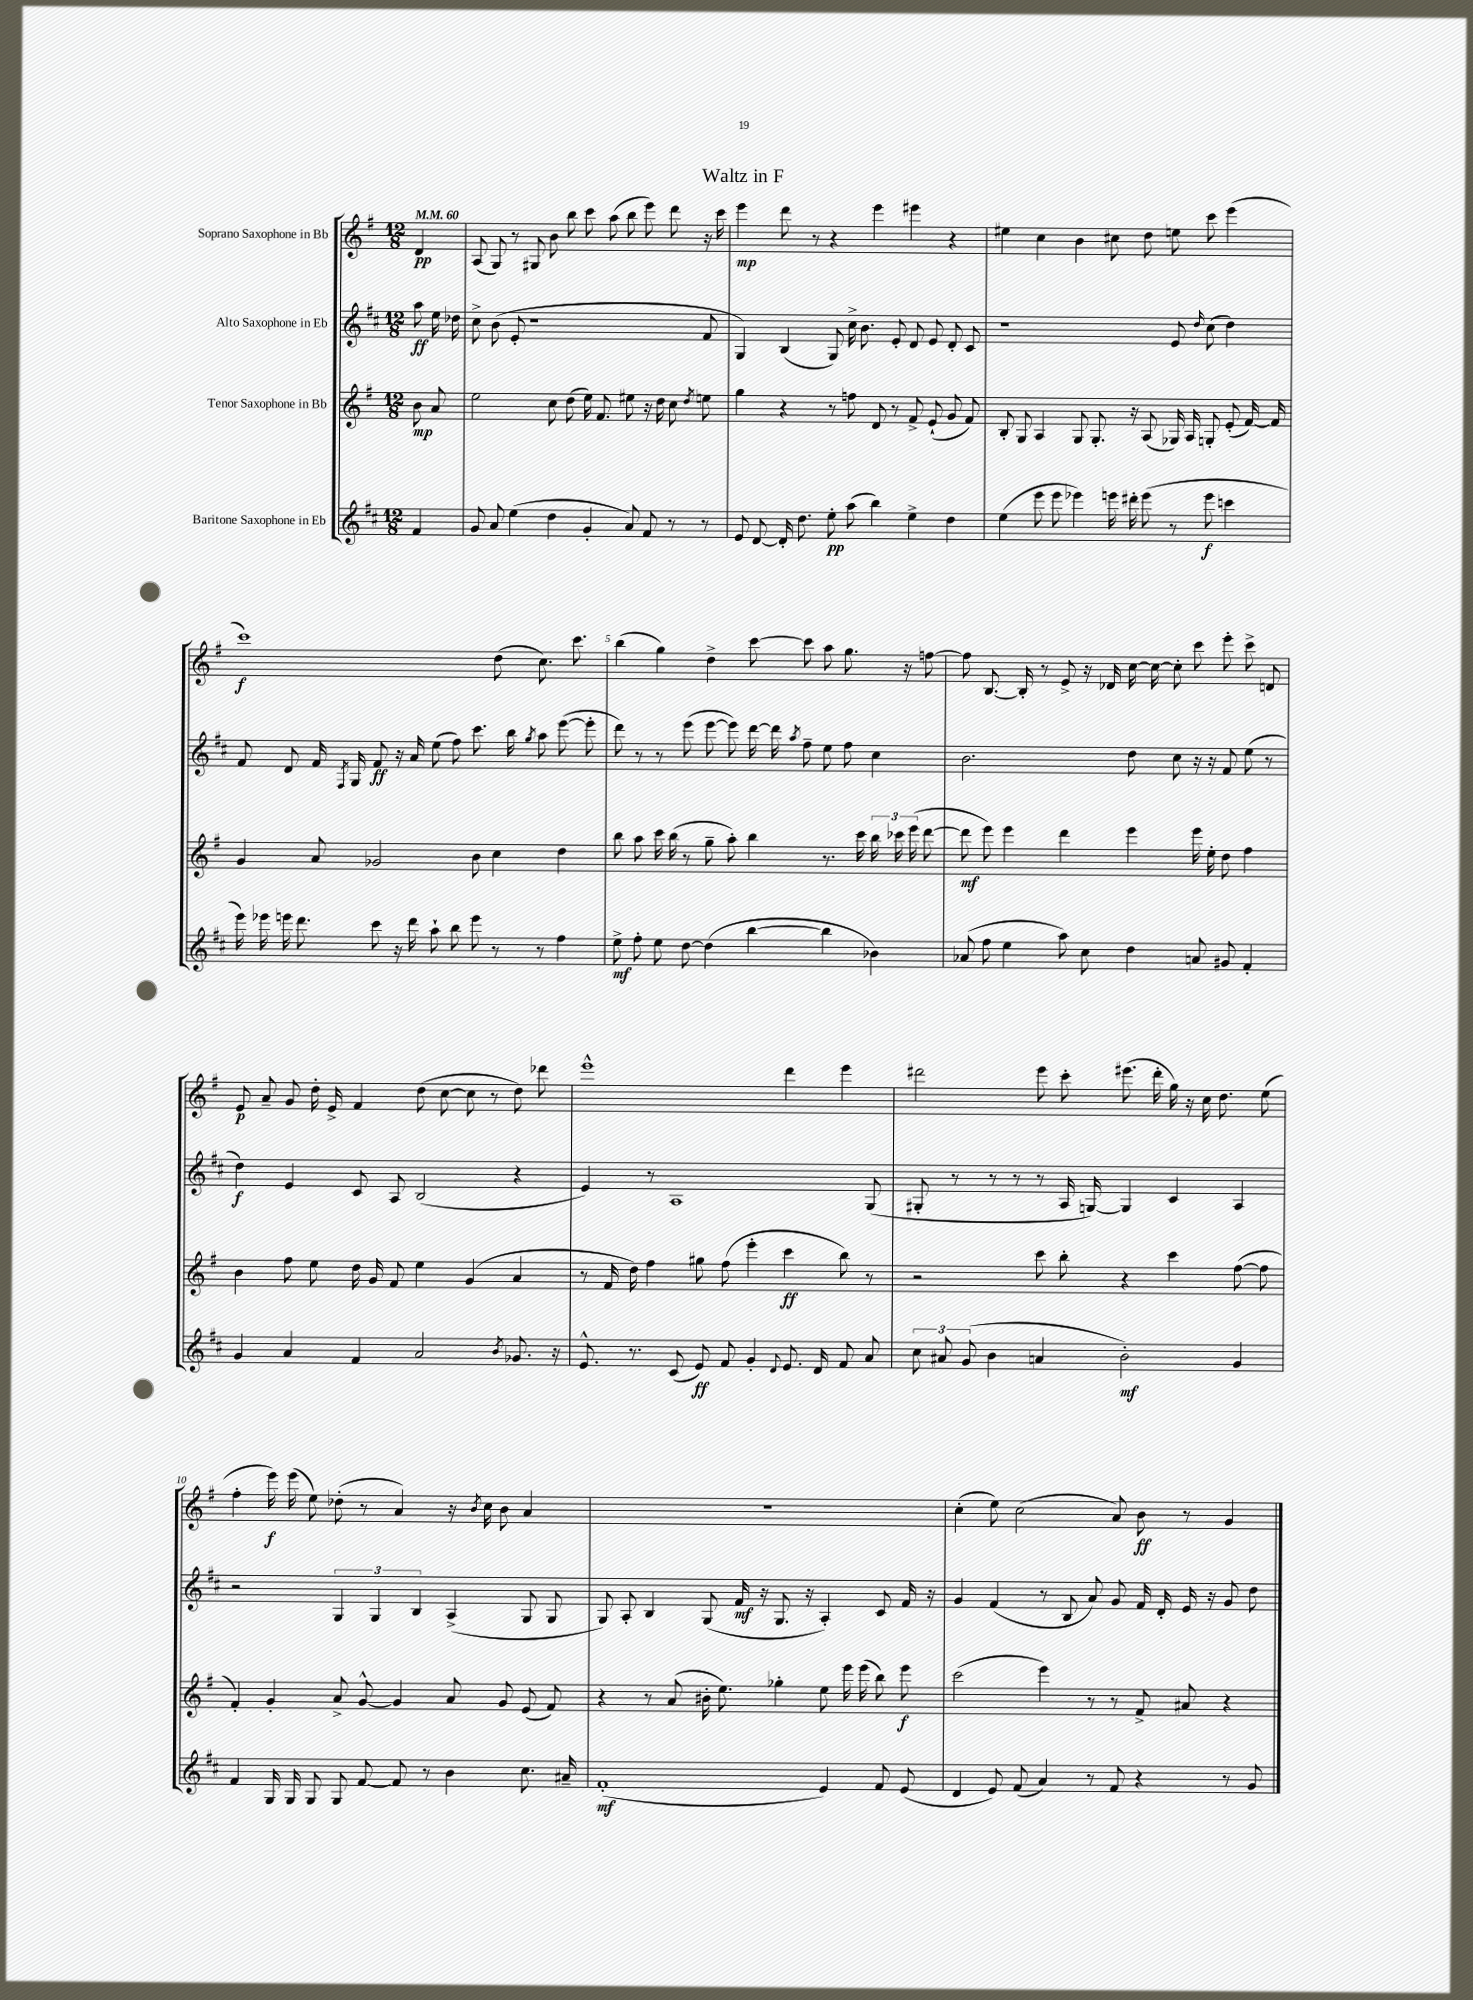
\header { title = "Waltz in F" }
<<
\new StaffGroup <<
\new Staff = "s0" \with { instrumentName = "Soprano Saxophone in Bb" } {
    \clef treble \key g \major \numericTimeSignature \time 12/8 \partial 4 \tempo 4 = 60
    \autoBeamOff d'4\pp |
    a8( g8) r8 gis8 b'8 b''8 c'''8 a''8( b''8 e'''8) d'''8 r16 c'''16 |
    e'''4\mp d'''8 r8 r4 e'''4 eis'''4 r4 |
    eis''4 c''4 b'4 cis''8 d''8 e''8 c'''8 e'''4( |
    c'''1\f) d''8( c''8.) c'''8. |
    b''4( g''4) d''4-> c'''8~ c'''8 a''8 g''8. r16 f''8~ |
    f''8 b8.~ b16-. r8 e'8-> r16 des'16 c''16~ c''16~ c''8-. c'''8 e'''8-. c'''8-> d'8 |
    e'8\p a'8-- g'8 d''16-. e'16-> fis'4 d''8( c''8~ c''8 r8 d''8) des'''8 |
    e'''1-^ d'''4 e'''4 |
    dis'''2 e'''8 c'''8-. eis'''8.( dis'''16-. g''16) r16 c''16 d''8. e''8( |
    fis''4-. e'''16\f) e'''16( e''8) des''8-.( r8 a'4) r16 \acciaccatura { b'8 } c''16 b'8 a'4 |
    R1. |
    c''4-.( e''8) c''2( a'8) b'8\ff r8 g'4 \bar "|." |
}
\new Staff = "s1" \with { instrumentName = "Alto Saxophone in Eb" } {
    \clef treble \key d \major \numericTimeSignature \time 12/8 \partial 4
    \autoBeamOff a''8\ff e''16 des''16 |
    cis''8-> b'8( e'8-. r1 fis'8 |
    g4) b4( g8) cis''16-> b'8. e'8-. d'8 e'8 d'8-. cis'8 |
    r1 e'8 \grace { d''16 } cis''8( d''4) |
    fis'8 d'8 fis'16 \acciaccatura { fis8 } g16 fis'8\ff r16 a'16 e''8( fis''8) cis'''8. b''16 \acciaccatura { g''8 } a''8 e'''8~( e'''8-. |
    d'''8) r8 r8 e'''8( e'''8~ e'''8) d'''16~ d'''16 \acciaccatura { a''8 } fis''8-- e''8 fis''8 cis''4 |
    b'2. d''8 cis''8 r16 r16 fis'8 e''8( r8 |
    d''4\f) e'4 cis'8 a8 b2( r4 |
    e'4) r8 a1 g8( |
    gis8-. r8 r8 r8 r8 a16 g16~) g4 cis'4 a4 |
    r2 \tuplet 3/2 { g4 g4 b4 } a4->( g8 g8 |
    g8) a8-. b4 g8( fis'16\mf r16 g8. r16 a4-.) cis'8 fis'16 r16 |
    g'4 fis'4( r8 b8 a'8) g'8 fis'16 d'16-. e'16 r16 g'8 d''8 \bar "|." |
}
\new Staff = "s2" \with { instrumentName = "Tenor Saxophone in Bb" } {
    \clef treble \key g \major \numericTimeSignature \time 12/8 \partial 4
    \autoBeamOff b'8\mp a'8 |
    e''2 c''8 d''8( e''16) fis'8. eis''8 r16 d''16 c''8 \acciaccatura { d''8 } e''8 |
    g''4 r4 r8 f''8 d'8 r8 fis'8-> e'8-!( g'8 fis'8) |
    b8-. g8 a4 g8 g8.-. r16 a8( ges16) a16 g8-. e'8-.( fis'16~) fis'16 |
    g'4 a'8 ges'2 b'8 c''4 d''4 |
    b''8 a''8 c'''16 b''16( r8 g''8-- a''8-.) b''4 r8. c'''16 \tuplet 3/2 { b''16 ces'''16 e'''16( } d'''8~ |
    d'''8\mf e'''8) e'''4 d'''4 e'''4 e'''16 e''16-. d''8 fis''4 |
    b'4 fis''8 e''8 d''16 g'16 fis'8 e''4 g'4( a'4 |
    r8 fis'16 d''16) fis''4 gis''8 fis''8( e'''4-. c'''4\ff b''8) r8 |
    r2 c'''8 b''8-. r4 c'''4 fis''8~( fis''8 |
    fis'4-.) g'4-. a'8-> g'8~-^ g'4 a'8 g'8 e'8( fis'8) |
    r4 r8 a'8( bis'16-. e''8.) ges''4-. e''8 e'''16 e'''16( b''8) e'''8\f |
    c'''2( e'''4) r8 r8 fis'8-> ais'8 r4 \bar "|." |
}
\new Staff = "s3" \with { instrumentName = "Baritone Saxophone in Eb" } {
    \clef treble \key d \major \numericTimeSignature \time 12/8 \partial 4
    \autoBeamOff fis'4 |
    g'8 a'8 e''4( d''4 g'4-. a'8) fis'8 r8 r8 |
    e'8 d'8~ d'16-. d''8. e''8-.\pp a''8( b''4) e''4-> d''4 |
    e''4( e'''8 e'''8 ees'''4) e'''16 dis'''16-. e'''8( r8 e'''8\f c'''4 |
    e'''16) ees'''16 e'''16 d'''8. cis'''8 r16 d'''16 a''8-! b''8 e'''8 r8 r8 fis''4 |
    e''8->\mf fis''8-. e''8 d''8~ d''4( b''4~ b''4 bes'4) |
    aes'8( fis''8 e''4 a''8) cis''8 d''4 a'8 gis'8 fis'4-. |
    g'4 a'4 fis'4 a'2 \acciaccatura { b'8 } ges'8. r16 |
    e'8.-^ r8. cis'8( e'8\ff) fis'8 g'4-. \appoggiatura { d'8 } e'8. d'16 fis'8 a'8 |
    \tuplet 3/2 { cis''8 ais'8 g'8( } b'4 a'4 b'2-.\mf) g'4 |
    fis'4 g16 g16 g8 g8 fis'8~ fis'8 r8 b'4 cis''8. ais'16-- |
    fis'1-.\mf( e'4) fis'8 e'8( |
    d'4 e'8) fis'8( a'4) r8 fis'8 r4 r8 g'8 \bar "|." |
}
>>
>>
\layout { \context { \Score \override BarNumber.break-visibility = ##(#f #t #t) barNumberVisibility = #(every-nth-bar-number-visible 5) } }
